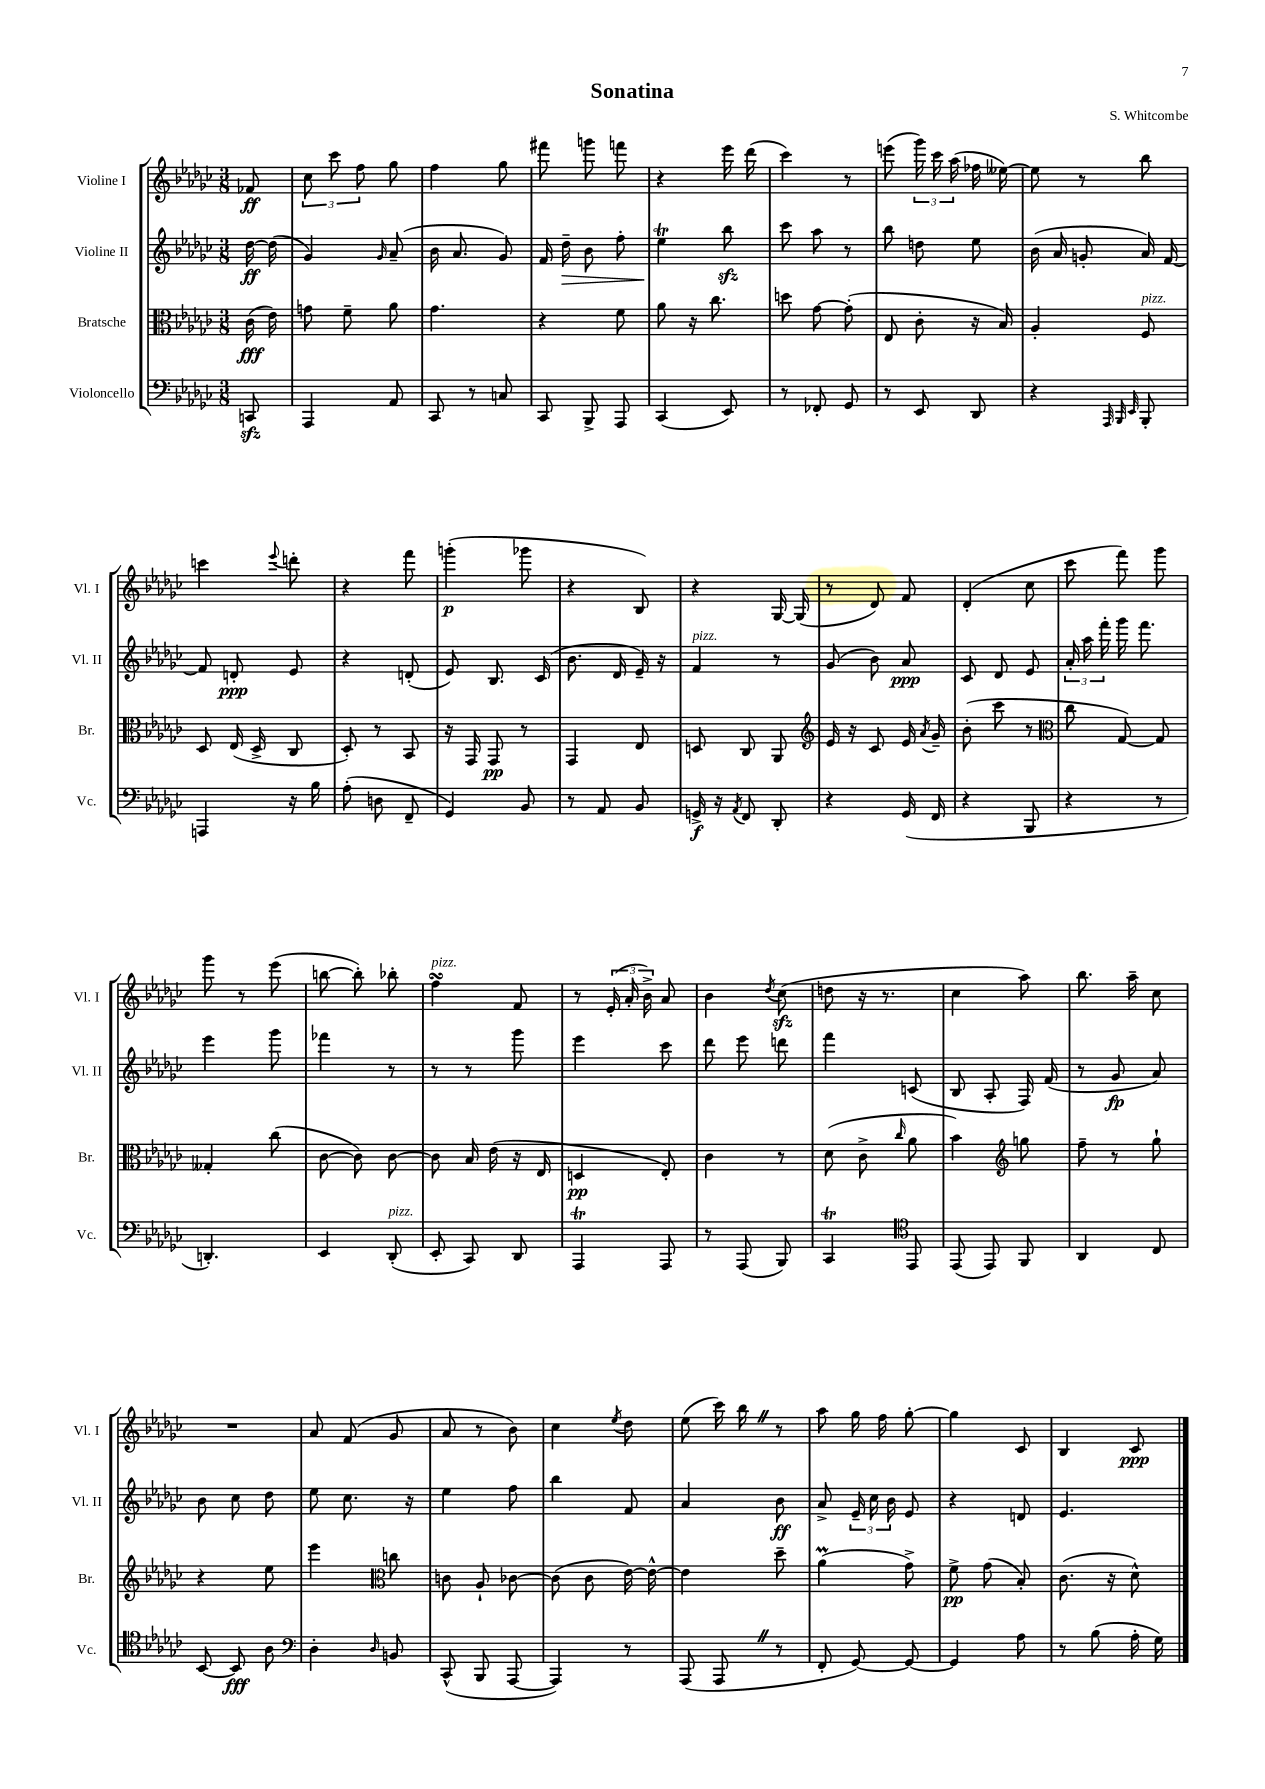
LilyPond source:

\header { title = "Sonatina" composer = "S. Whitcombe" }
<<
\new StaffGroup <<
\new Staff = "s0" \with { instrumentName = "Violine I" shortInstrumentName = "Vl. I" } {
    \clef treble \key ges \major \numericTimeSignature \time 3/8 \partial 8
    \autoBeamOff fes'8\ff |
    \tuplet 3/2 { ces''8 ces'''8 f''8 } ges''8 |
    f''4 ges''8 |
    fis'''8 g'''8 f'''8 |
    r4 ees'''16 des'''16( |
    ces'''4) r8 |
    e'''8( \tuplet 3/2 { ges'''16) ces'''16 aes''16( } fes''16 eeses''16~) |
    eeses''8 r8 bes''8 |
    c'''4 \appoggiatura { ees'''8 } d'''8-. |
    r4 f'''8 |
    g'''4-.\p( ges'''8 |
    r4 bes8) |
    r4 ges16~ ges16( |
    r8 des'8) f'8 |
    des'4-.( ces''8 |
    ces'''8 f'''8) ges'''8 |
    ges'''8 r8 ees'''8( |
    b''8~ b''8-.) bes''8-. |
    f''4\turn^\markup { \italic "pizz." } f'8 |
    r8 \tuplet 3/2 { ees'16-.( aes'16-. bes'16->) } aes'8 |
    bes'4 \acciaccatura { des''8 } ces''8\sfz( |
    d''8 r16 r8. |
    ces''4 aes''8) |
    bes''8. aes''16-- ces''8 |
    R4. |
    aes'8 f'8( ges'8 |
    aes'8 r8 bes'8) |
    ces''4 \acciaccatura { ees''8 } des''8 |
    ees''8( ces'''16) bes''16 \once \override BreathingSign.text = \markup { \musicglyph "scripts.caesura.straight" } \breathe r8 |
    aes''8 ges''16 f''16 ges''8~-. |
    ges''4 ces'8 |
    bes4 ces'8\ppp \bar "|." |
}
\new Staff = "s1" \with { instrumentName = "Violine II" shortInstrumentName = "Vl. II" } {
    \clef treble \key ges \major \numericTimeSignature \time 3/8 \partial 8
    \autoBeamOff des''16~\ff des''16( |
    ges'4) \grace { ges'16 } aes'8--( |
    bes'16 aes'8. ges'8) |
    f'16 des''16--\> bes'8 f''8-. |
    ees''4\trill\! bes''8\sfz |
    ces'''8 aes''8 r8 |
    bes''8 d''8 ees''8 |
    bes'16( aes'16 g'8-. aes'16) f'16~ |
    f'8 d'8-.\ppp ees'8 |
    r4 d'8-.( |
    ees'8) bes8. ces'16( |
    bes'8. des'16 ees'16--) r16 |
    f'4^\markup { \italic "pizz." } r8 |
    ges'8( bes'8) aes'8\ppp |
    ces'8 des'8 ees'8 |
    \tuplet 3/2 { aes'16-. aes''16 f'''16-. } ges'''16 f'''8. |
    ees'''4 ges'''8 |
    fes'''4 r8 |
    r8 r8 ges'''8 |
    ees'''4 ces'''8 |
    des'''8 ees'''8 d'''8 |
    f'''4 c'8( |
    bes8 aes8-. f16) f'16( |
    r8 ges'8\fp aes'8) |
    bes'8 ces''8 des''8 |
    ees''8 ces''8. r16 |
    ees''4 f''8 |
    bes''4 f'8 |
    aes'4 bes'8\ff |
    aes'8-> \tuplet 3/2 { ees'16-- ces''16 bes'16 } ees'8 |
    r4 d'8 |
    ees'4. \bar "|." |
}
\new Staff = "s2" \with { instrumentName = "Bratsche" shortInstrumentName = "Br." } {
    \clef alto \key ges \major \numericTimeSignature \time 3/8 \partial 8
    \autoBeamOff ces'16\fff( ees'16) |
    g'8 f'8-- aes'8 |
    ges'4. |
    r4 f'8 |
    aes'8 r16 ces''8. |
    d''8 ges'8~ ges'8-.( |
    ees8 ces'8-. r16 bes16) |
    aes4-. f8^\markup { \italic "pizz." } |
    des8 ees16( des16-> ces8 |
    des8-.) r8 bes,8 |
    r16 ges,16 ges,8\pp r8 |
    ges,4 ees8 |
    d8 ces8 aes,8 |
    \clef treble ees'16 r16 ces'8 ees'16 \acciaccatura { aes'8 } ges'16-- |
    bes'8-.( ces'''8 r8 |
    \clef alto ces''8 ges8~) ges8 |
    geses4-. ces''8( |
    ces'8~ ces'8) ces'8~ |
    ces'8 bes16 ees'16( r16 ees16 |
    d4\pp ees8-.) |
    ces'4 r8 |
    des'8( ces'8-> \grace { ces''16 } aes'8 |
    bes'4) \clef treble g''8 |
    f''8-- r8 ges''8-! |
    r4 ees''8 |
    ees'''4 \clef alto c''8 |
    c'8 aes8-! ces'8~ |
    ces'8( ces'8 ees'16~) ees'16~-^ |
    ees'4 des''8-- |
    aes'4\prall( ges'8->) |
    f'8->\pp ges'8( bes8-.) |
    ces'8.( r16 des'8-^) \bar "|." |
}
\new Staff = "s3" \with { instrumentName = "Violoncello" shortInstrumentName = "Vc." } {
    \clef bass \key ges \major \numericTimeSignature \time 3/8 \partial 8
    \autoBeamOff c,8\sfz |
    aes,,4 aes,8 |
    ces,8 r8 c8 |
    ces,8 bes,,8-> aes,,8 |
    ces,4( ees,8) |
    r8 fes,8-. ges,8 |
    r8 ees,8 des,8 |
    r4 \grace { aes,,32 bes,,32 ees,32 } bes,,8-. |
    a,,4 r16 bes16 |
    aes8-.( d8 f,8-- |
    ges,4) bes,8 |
    r8 aes,8 bes,8 |
    g,16->\f r16 \acciaccatura { aes,8 } f,8 des,8-. |
    r4 ges,16( f,16 |
    r4 bes,,8 |
    r4 r8 |
    d,4.-.) |
    ees,4 des,8-.^\markup { \italic "pizz." }( |
    ees,8-. ces,8) des,8 |
    aes,,4\trill aes,,8 |
    r8 aes,,8( bes,,8) |
    ces,4\trill \clef tenor ees,8 |
    ees,8( ees,8) f,8 |
    aes,4 ces8 |
    bes,8~ bes,8\fff aes8 |
    \clef bass des4-. \grace { des16 } b,8 |
    ces,8-^( bes,,8 aes,,8~ |
    aes,,4) r8 |
    aes,,8( aes,,8 \once \override BreathingSign.text = \markup { \musicglyph "scripts.caesura.straight" } \breathe r8 |
    f,8-. ges,8~) ges,8~ |
    ges,4 aes8 |
    r8 bes8( aes16-. ges16) \bar "|." |
}
>>
>>
\layout { \context { \Score \remove "Bar_number_engraver" } }
